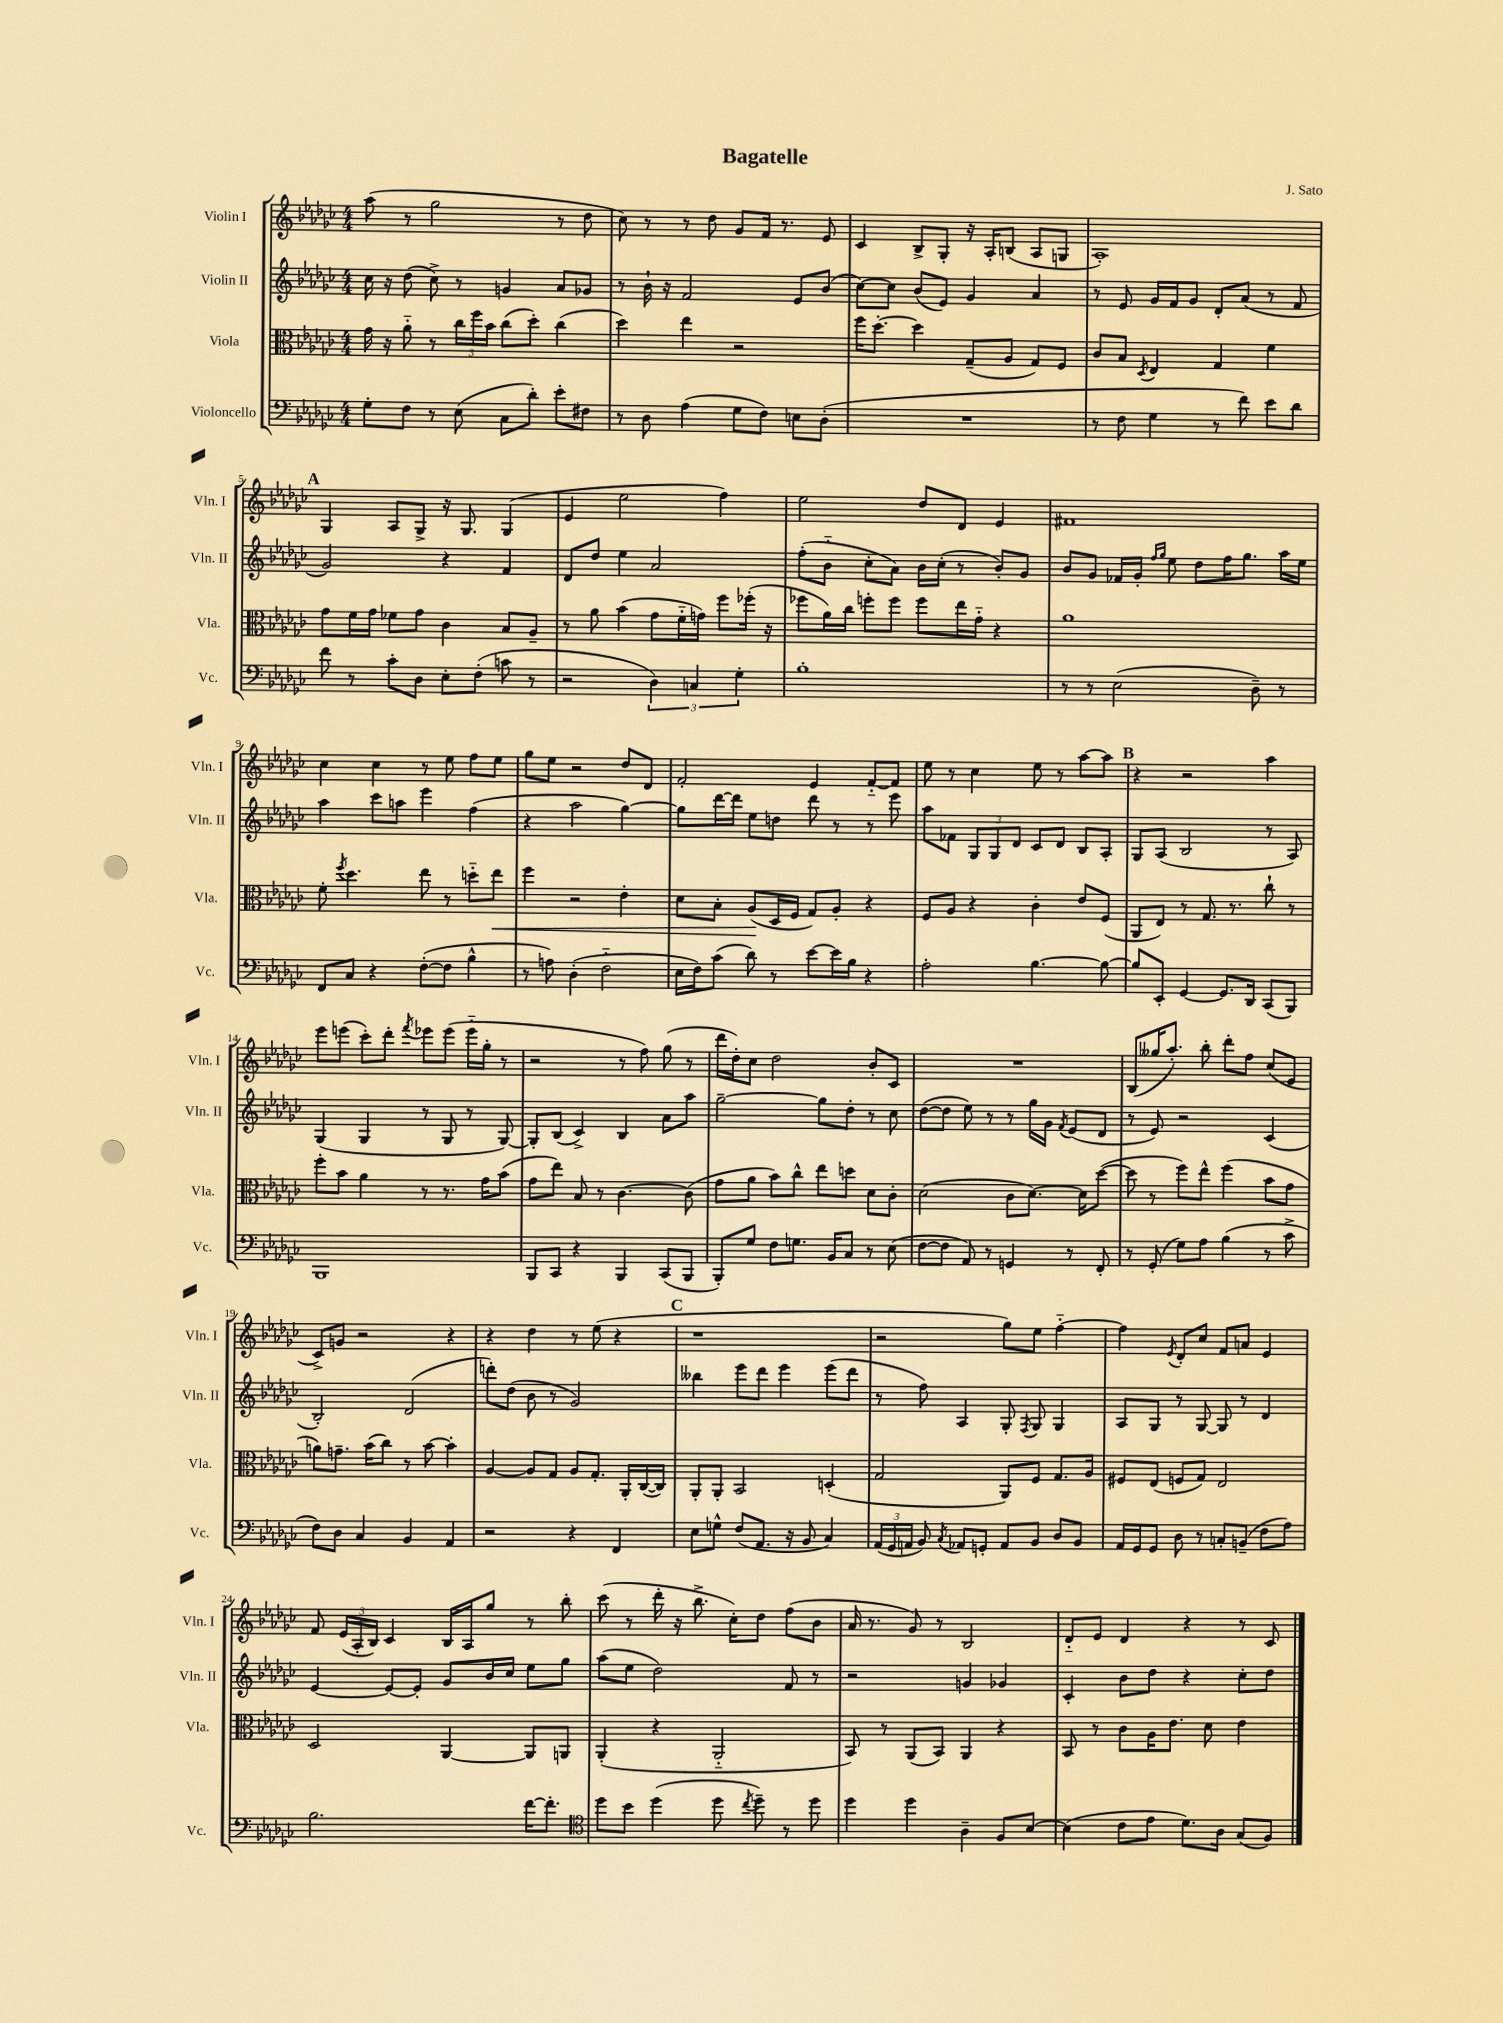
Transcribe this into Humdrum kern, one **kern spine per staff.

**kern	**kern	**dynam	**kern	**kern
*part4	*part3	*part3	*part2	*part1
*staff4	*staff3	*staff3	*staff2	*staff1
*I"Violoncello	*I"Viola	*	*I"Violin II	*I"Violin I
*I'Vc.	*I'Vla.	*	*I'Vln. II	*I'Vln. I
*clefF4	*clefC3	*	*clefG2	*clefG2
*k[b-e-a-d-g-c-]	*k[b-e-a-d-g-c-]	*	*k[b-e-a-d-g-c-]	*k[b-e-a-d-g-c-]
*M4/4	*M4/4	*	*M4/4	*M4/4
=1	=1	=1	=1	=1
8G-'\L	16g-\	.	16cc-\	(8aa-\
.	16r	.	16r	.
8F\J	8a-\	.	(8dd-\	8r
8r	8r	.	8cc-^\)	2gg-\
(8E-\	24cc-\LL	.	8r	.
.	24ff\	.	.	.
.	24b-\JJ	.	.	.
8C-\L	(8cc-\L	.	4gn/	.
8d-'\J)	8dd-'\J)	.	.	.
8e-'\L	(4cc-\	.	8a-/L	8r
8F#X\J	.	.	8g-X/J	8dd-\
=2	=2	=2	=2	=2
8r	4dd-\)	.	8r	8cc-\)
8D-\	.	.	16b-`\	8r
.	.	.	16r	.
(4A-\	4ee-\	.	2f/	8r
.	.	.	.	8dd-\
8G-\L	2r	.	.	8g-/L
8F\J)	.	.	.	16f/Jk
.	.	.	.	8.r
8En\L	.	.	8e-/L	.
(8D-'\J	.	.	(8b-/J	8e-/
=3	=3	=3	=3	=3
1r	16ff\KL	.	[8cc-\L)	4c-/
.	[8.dd-'\J	.	.	.
.	.	.	8cc-\J]	.
.	4dd-\]	.	(8b-/L	8B-^/L
.	.	.	8e-/J)	8G-'/J
.	(8G-~/L	.	4g-/	16r
.	.	.	.	16A-'/KL
.	8A-/J	.	.	(8Bn/J
.	8G-/L)	.	4a-/	8A-/L
.	8F/J	.	.	8Gn/J
=4	=4	=4	=4	=4
8r	8c-/L	.	8r	1A-')
8F\	8B-/J	.	8e-/	.
.	8qD-/	.	.	.
4G-\	4E-/	.	16g-/LL	.
.	.	.	16f/J	.
.	.	.	8g-/J	.
8r	4G-/	.	8d-'/L	.
8f\)	.	.	(8a-/J	.
8e-\L	4f\	.	8r	.
8d-\J	.	.	8f/	.
!!LO:LB:g=z
!!LO:REH:place=s1:t=A
=5	=5	=5	=5	=5
8f\	8g-\L	.	2g-/)	4G-/
8r	16f\L	.	.	.
.	16g-\JJ	.	.	.
8c-'\L	8f-X\L	.	.	8A-/L
8D-\J	8g-\J	.	.	8G-^/J
8E-'\L	4c-\	.	4r	16r
.	.	.	.	8.G-/
(8F'\J	.	.	.	.
8cn\	8B-/L	.	4f/	(4G-/
8r	8A-~/J	.	.	.
=6	=6	=6	=6	=6
2r	8r	.	8d-/L	4e-/
.	8a-\	.	8dd-/J	.
.	(4b-\	.	4ee-\	2ee-\
6D-\)	8g-\L	.	2a-/	.
.	16f\L	.	.	.
6Cn/	.	.	.	.
.	16gn\JJ)	.	.	.
.	8ff\L	.	.	4ff\)
6G-'\	.	.	.	.
.	(16ff-X'\Jk	.	.	.
.	16r	.	.	.
=7	=7	=7	=7	=7
1B-'	8ff-X\L	.	(8ff'\L	2ee-\
.	16a-\L)	.	8b-\J	.
.	16cc-\JJ	.	.	.
.	8ffn'\L	.	8cc-'\L	.
.	8ff\J	.	8a-\J)	.
.	8ff\L	.	16b-\LL	8dd-/L
.	.	.	(16cc-'\JJ	.
.	16ee-\L	.	8r	8d-/J
.	16g-\JJ	.	.	.
.	4r	.	8b-'/L)	4e-/
.	.	.	8g-/J	.
=8	=8	=8	=8	=8
8r	1a-	.	8b-/L	1f#X
8r	.	.	8g-/J	.
(2E-\	.	.	16f-X/LL	.
.	.	.	16g-'/JJ	.
.	.	.	16qqff/LL	.
.	.	.	16qqgg-/JJ	.
.	.	.	8ee-\	.
.	.	.	8dd-\L	.
.	.	.	16ff\K	.
.	.	.	8.gg-\J	.
8D-~\)	.	.	.	.
8r	.	.	16aa-\LL	.
.	.	.	16ee-\JJ	.
!!LO:LB:g=z
=9	=9	=9	=9	=9
8FF/L	8f'\	.	4aa-\	4cc-\
.	8qff/	.	.	.
8C-/J	4.dd-\	.	.	.
4r	.	.	8ccc-\L	4cc-\
.	.	.	8aan\J	.
([8F'\L	8ee-\	.	4eee-\	8r
8F\J]	8r	.	.	8ee-\
4B-^^\	8ddn\L	.	(4ff\	8ff\L
!	!	!LO:HP:b	!	!
.	8ee-\J	<	.	8ee-\J
=10	=10	=10	=10	=10
8r	4ff\	.	4r	8gg-\L
8An\)	.	.	.	8ee-\J
(4D-'\	2r	.	2aa-\	2r
2F\	.	.	.	.
.	4e-'\	.	[4gg-\)	8dd-/L
.	.	.	.	8d-/J
=11	=11	=11	=11	=11
16E-\LL	8d-\L	.	8gg-\L]	2f'/
16F\J)	.	.	.	.
(8c-\J	8B-'\J	.	[16ddd-\L	.
.	.	.	16ddd-\JJ]	.
8d-\)	(8A-/L	.	8ee-\L	.
8r	16D-/L	[	8ddn\J	.
.	16F/JJ	.	.	.
[8e-\L	8G-/L)	.	8ddd-\	4e-/
16e-\L]	8A-'/J	.	8r	.
16B-\JJ	.	.	.	.
4r	4r	.	8r	[8f/L
.	.	.	8eee-\	8f/J]
=12	=12	=12	=12	=12
2A-'\	8F/L	.	8aa-\L	8ee-\
.	8A-/J	.	8f-X\J	8r
.	4r	.	12G-/L	4cc-\
.	.	.	12G-/	.
.	.	.	12d-/J	.
[4.B-\	4c-'\	.	8c-/L	8ee-\
.	.	.	8d-/J	8r
.	8e-/L	.	8B-/L	[8aa-\L
8B-\_	(8F/J	.	8A-'/J	8aa-\J]
!!LO:REH:place=s1:t=B
=13	=13	=13	=13	=13
8B-/L]	8AA-/L	.	8G-/L	4r
8EE-'/J	8E-/J)	.	(8A-/J	.
[4GG-/	8r	.	2B-/	2r
.	8.G-/	.	.	.
8.GG-/L]	.	.	.	.
.	8.r	.	.	.
16DD-/Jk	.	.	.	.
(8CC-/L	8cc-`\	.	8r	4aa-\
8BBB-/J)	8r	.	8A-/)	.
!!LO:LB:g=z
=14	=14	=14	=14	=14
1BBB-	8ff'\L	.	(4G-/	8eee-\L
.	8b-\J	.	.	(8eeen\J
.	4a-\	.	4G-/	8ccc-'\L)
.	.	.	.	8ddd-'\J
.	.	.	.	8qfff/
.	8r	.	8r	8eee-X\L
.	8.r	.	8G-/	(8eee-\J
.	.	.	8r	16eee-\LL
.	16g-\KL	.	.	16gg-'\JJ
.	(8b-\J	.	[8G-/)	8r
=15	=15	=15	=15	=15
8BBB-/L	8g-\L	.	8G-'/L]	2r
8CC-/J	8ee-\J)	.	(8B-/J	.
4r	8B-/	.	4c-^/)	.
.	8r	.	.	.
4BBB-/	[4.c-\	.	4B-/	8r
.	.	.	.	8ff\)
(8CC-/L	.	.	8a-\L	(8gg-\
8BBB-/J	(8c-\]	.	8aa-\J	8r
=16	=16	=16	=16	=16
8BBB-'/L)	8g-\L	.	[2gg-~\	16ddd-\LL
.	.	.	.	16dd-'\J)
8G-/J	8a-\J	.	.	8cc-\J
8F\L	8b-\L)	.	.	2dd-\
8.Gn\J	8cc-^^\J	.	.	.
.	8ee-\L	.	8gg-\L]	.
16BB-/KL	.	.	.	.
8C-/J	8ddn\J	.	8dd-'\J	.
8r	8d-\L	.	8r	8b-'/L
(8E-\	8c-'\J	.	8cc-\	8c-/J
=17	=17	=17	=17	=17
[8F\L	(2d-\	.	([8dd-\L	1r
8F\J]	.	.	8dd-\J]	.
8AA-/)	.	.	8ee-\)	.
8r	.	.	8r	.
4GGn/	8c-\L	.	8r	.
.	[8.d-\J)	.	16gg-\LL	.
.	.	.	16g-\JJ	.
.	.	.	8qf/	.
8r	.	.	(8e-/L	.
.	16d-\KL]	.	.	.
8FF'/	([8dd-\J	.	8d-/J	.
=18	=18	=18	=18	=18
8r	8dd-\]	.	8r	(8B-/L
(8GG-'/	8r	.	8e-/)	16gg--X/K
.	.	.	.	8.aa-'/J)
8G-\L)	8ff\L)	.	2r	.
8A-\J	8ee-^^\J	.	.	8bb-'\
(4B-\	(4ff\	.	.	8ddd-'\L
.	.	.	.	8ff\J
8r	8b-\L	.	(4c-/	(8cc-/L
8c-^\	8g-\J	.	.	8e-/J
!!LO:LB:g=z
=19	=19	=19	=19	=19
8F\L)	8an\L)	.	2B-'/)	8c-^/L)
8D-\J	8.gn~\J	.	.	8gn/J
4C-/	.	.	.	2r
.	(16b-\KL	.	.	.
.	8cc-\J)	.	.	.
4BB-/	8r	.	(2d-/	.
.	[8b-\	.	.	.
4AA-/	4b-'\]	.	.	4r
=20	=20	=20	=20	=20
2r	[4A-/	.	8dddn'\L)	4r
.	.	.	(8dd-\J	.
.	8A-/L]	.	8b-\	4dd-\
.	8G-/J	.	8r	.
4r	8A-/L	.	2g-/)	8r
.	8.G-'/J	.	.	(8ee-\
4FF/	.	.	.	4r
.	16AA-'/LL	.	.	.
.	([16C-/	.	.	.
.	16C-/JJ])	.	.	.
!!LO:REH:place=s1:t=C
=21	=21	=21	=21	=21
8E-\L	8AA-'/L	.	4bb--X\	1r
8Gn^^\J	8AA-'/J	.	.	.
(8F/L	2BB-/	.	8eee-\L	.
8.AA-/J	.	.	8ddd-\J	.
.	.	.	4eee-\	.
16r	.	.	.	.
8BB-/	.	.	.	.
4C-/)	(4Dn'/	.	(8eee-\L	.
.	.	.	8ddd-\J	.
=22	=22	=22	=22	=22
(24AA-/LL	2G-/	.	8r	2r
24GG-/	.	.	.	.
24AAn/JJ	.	.	.	.
8BB-/)	.	.	8ff\)	.
8qC-/	.	.	.	.
8AA-X/L	.	.	4A-/	.
8GGn'/J	.	.	.	.
8AA-/L	8AA-/L)	.	8G-'/	8gg-\L)
.	.	.	8qF/	.
8BB-/J	8F/J	.	8G-/	8ee-\J
8D-/L	8.G-/L	.	4G-/	[4ff\
8BB-/J	.	.	.	.
.	16A-/Jk	.	.	.
=23	=23	=23	=23	=23
16AA-/LL	8F#X/L	.	8A-/L	4ff\]
16GG-/J	.	.	.	.
8GG-/J	(8E-/J	.	8G-/J	.
.	.	.	.	8qe-/
8D-\	8Fn/L	.	8r	8d-'/L
8r	8G-/J)	.	[8G-/	8cc-/J
8Cn'/L	2E-/	.	8G-/]	8f/L
(8BBn~/J	.	.	8r	8an/J
8F\L	.	.	4d-/	4e-/
8A-\J)	.	.	.	.
!!LO:LB:g=z
=24	=24	=24	=24	=24
2.B-\	2D-/	.	[4e-/	8f/
.	.	.	.	(24e-/LL
.	.	.	.	24A-'/
.	.	.	.	24B-/JJ)
.	.	.	8e-/L_	4c-/
.	.	.	8e-'/J]	.
.	[4AA-/	.	8g-/L	16B-/LL
.	.	.	.	16A-/J
.	.	.	16b-/L	8gg-/J
.	.	.	16cc-/JJ	.
[16f\KL	8AA-/L]	.	8ee-\L	8r
8.f'\J]	.	.	.	.
.	8AAn/J	.	8gg-\J	8bb-'\
=25	=25	=25	=25	=25
*clefC4	*	*	*	*
8dd-\L	(4AA-'/	.	(8aa-\L	(8ccc-\
8b-\J	.	.	8ee-\J	8r
(4dd-\	4r	.	2dd-\)	16ddd-'\
.	.	.	.	16r
.	.	.	.	8.bb-^\
8dd-\	2AA-/	.	.	.
.	.	.	.	16cc-'\KL)
8qcc-/	.	.	.	.
8dd-~\)	.	.	.	8dd-\J
8r	.	.	8f/	(8ff\L
8dd-\	.	.	8r	8b-\J
=26	=26	=26	=26	=26
4dd-\	8BB-/)	.	2r	16a-/
.	.	.	.	8.r
.	8r	.	.	.
4dd-\	(8AA-/L	.	.	8g-/)
.	8BB-/J)	.	.	8r
4A-~\	4AA-/	.	4gn/	2B-/
8F/L	4r	.	4g-X/	.
[8B-/J	.	.	.	.
=27	=27	=27	=27	=27
(4B-\]	8BB-/	.	4c-'/	8d-/L
.	8r	.	.	8e-/J
8c-\L	8c-\L	.	8b-\L	4d-/
8e-\J	16A-\K	.	8dd-\J	.
.	8.e-\J	.	.	.
8.d-\L)	.	.	4r	4r
.	8d-\	.	.	.
16A-\Jk	.	.	.	.
(8G-/L	4e-\	.	8cc-'\L	8r
8F/J)	.	.	8dd-\J	8c-/
==	==	==	==	==
*-	*-	*-	*-	*-
